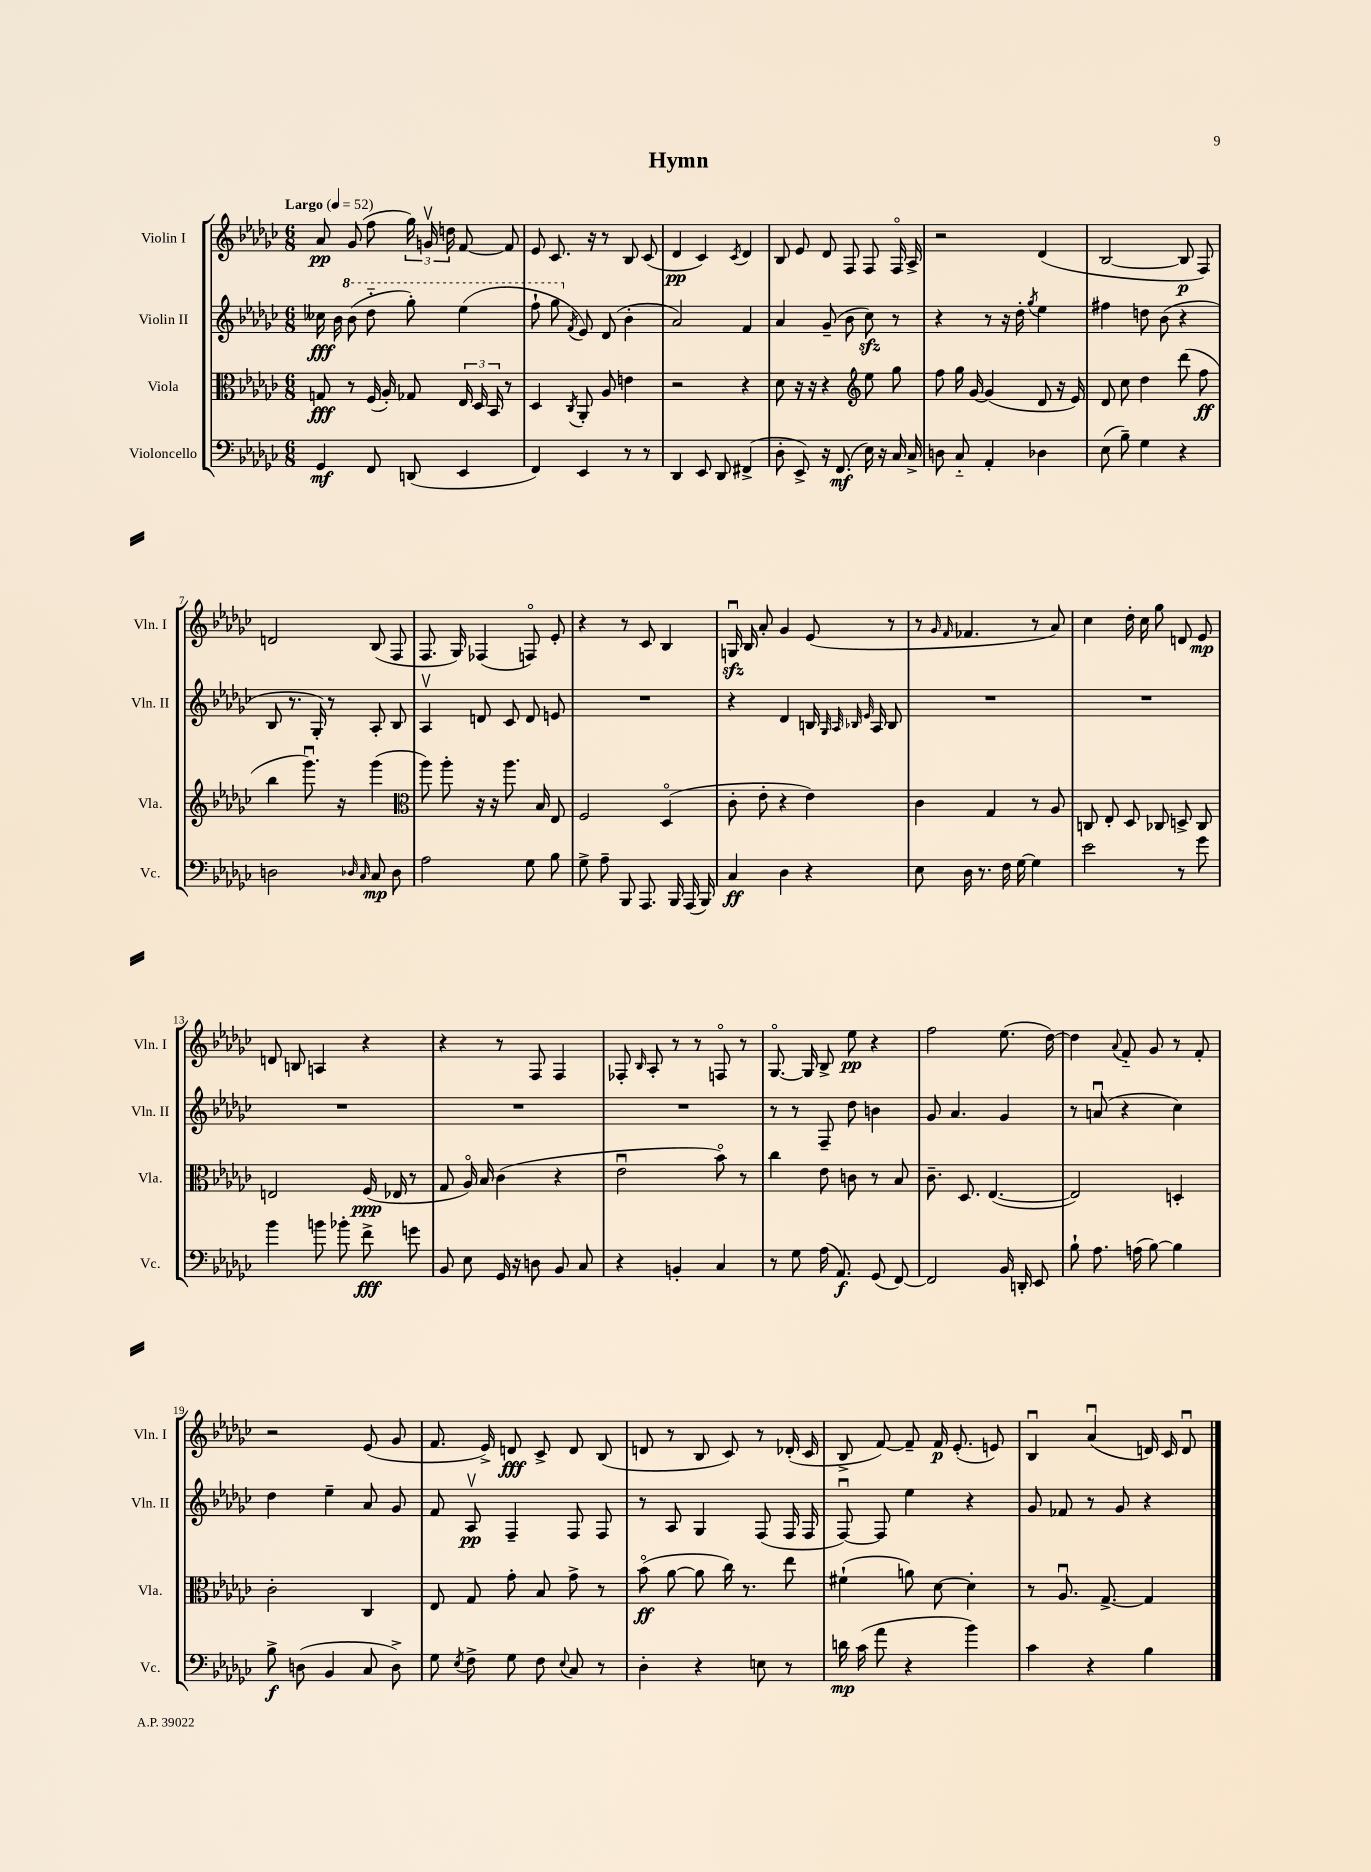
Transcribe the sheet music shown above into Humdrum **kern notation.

**kern	**dynam	**kern	**dynam	**kern	**dynam	**kern	**dynam
*part4	*part4	*part3	*part3	*part2	*part2	*part1	*part1
*staff4	*staff4	*staff3	*staff3	*staff2	*staff2	*staff1	*staff1
*I"Violoncello	*	*I"Viola	*	*I"Violin II	*	*I"Violin I	*
*I'Vc.	*	*I'Vla.	*	*I'Vln. II	*	*I'Vln. I	*
*clefF4	*	*clefC3	*	*clefG2	*	*clefG2	*
*k[b-e-a-d-g-c-]	*	*k[b-e-a-d-g-c-]	*	*k[b-e-a-d-g-c-]	*	*k[b-e-a-d-g-c-]	*
*M6/8	*	*M6/8	*	*M6/8	*	*M6/8	*
*MM52	*	*MM52	*	*MM52	*	*MM52	*
=1	=1	=1	=1	=1	=1	=1	=1
!	!	!	!	!	!	!LO:TX:a:B:t=Largo	!
4GG-/	mf	8Gn/	fff	16cc--X\	fff	8a-/	pp
.	.	.	.	16b-\	.	.	.
*	*	*	*	*8va	*	*	*
.	.	8r	.	(8bb-\	.	(8g-/	.
8FF/	.	(16F/	.	8ddd-\	.	8ff\	.
.	.	16A-'/)	.	.	.	.	.
(8DDn/	.	8G-X/	.	8ggg-'\)	.	24gg-\)	.
.	.	.	.	.	.	24gnv/	.
.	.	.	.	.	.	24ddn\	.
4EE-/	.	24E-/	.	(4eee-\	.	[8f/	.
.	.	24D-/	.	.	.	.	.
.	.	24BB-/	.	.	.	.	.
.	.	8r	.	.	.	8f/]	.
=2	=2	=2	=2	=2	=2	=2	=2
4FF/)	.	4D-/	.	8fff`\	.	8e-/	.
.	.	.	.	8ggg-\	.	8.c-/	.
*	*	*	*	*X8va	*	*	*
.	.	8qC-/	.	8qf/	.	.	.
4EE-/	.	8AA-'/	.	8e-/)	.	.	.
.	.	.	.	.	.	16r	.
.	.	8A-/	.	(8d-/	.	8r	.
8r	.	4en\	.	4b-'\	.	8B-/	.
8r	.	.	.	.	.	(8c-/	.
=3	=3	=3	=3	=3	=3	=3	=3
4DD-/	.	2r	.	2a-/)	.	4d-/	pp
8EE-/	.	.	.	.	.	4c-/)	.
8DD-/	.	.	.	.	.	.	.
.	.	.	.	.	.	8qc-/	.
(4FF#X^/	.	4r	.	4f/	.	4d-/	.
=4	=4	=4	=4	=4	=4	=4	=4
8D-'\	.	8d-\	.	4a-/	.	8B-/	.
8EE-^/)	.	16r	.	.	.	8e-/	.
.	.	16r	.	.	.	.	.
16r	.	4r	.	(8g-~/	.	8d-/	.
(8.FF/	mf	.	.	.	.	.	.
.	.	.	.	8b-\	.	8F/	.
*	*	*clefG2	*	*	*	*	*
16E-\)	.	8ee-\	.	8cc-zz\)	.	8F/	.
16r	.	.	.	.	.	.	.
16C-/	.	8gg-\	.	8r	.	16F/	.
16C-^/	.	.	.	.	.	16A-^/	.
=5	=5	=5	=5	=5	=5	=5	=5
8Dn\	.	8ff\	.	4r	.	2r	.
8C-/	.	16gg-\	.	.	.	.	.
.	.	[16g-/	.	.	.	.	.
4AA-'/	.	(4g-/]	.	8r	.	.	.
.	.	.	.	16r	.	.	.
.	.	.	.	16dd-'\	.	.	.
.	.	.	.	8qgg-/	.	.	.
4D-X\	.	8d-/	.	4ee-\	.	(4d-/	.
.	.	16r	.	.	.	.	.
.	.	16e-/)	.	.	.	.	.
=6	=6	=6	=6	=6	=6	=6	=6
(8E-\	.	8d-/	.	4ff#X\	.	[2B-/	.
8B-~\)	.	8cc-\	.	.	.	.	.
4G-\	.	4dd-\	.	8ddn\	.	.	.
.	.	.	.	(8b-\	.	.	.
4r	.	(8ddd-\	.	4r	.	8B-/]	p
.	.	8ff\	ff	.	.	8F/)	.
!!LO:LB:g=z
=7	=7	=7	=7	=7	=7	=7	=7
2Dn\	.	4bb-\	.	8B-/	.	2dn/	.
.	.	.	.	8.r	.	.	.
.	.	8.ggg-u\)	.	.	.	.	.
.	.	.	.	16G-'/)	.	.	.
.	.	.	.	8r	.	.	.
.	.	16r	.	.	.	.	.
16qqD-X/	.	.	.	.	.	.	.
16qqC-/	.	.	.	.	.	.	.
8C-/	mp	(4ggg-\	.	8A-'/	.	(8B-/	.
8D-\	.	.	.	8B-/	.	8F/	.
=8	=8	=8	=8	=8	=8	=8	=8
*	*	*clefC3	*	*	*	*	*
2A-\	.	8aa-\)	.	4A-v/	.	8.F/	.
.	.	8aa-'\	.	.	.	.	.
.	.	.	.	.	.	16G-/)	.
.	.	16r	.	8dn/	.	(4F-X/	.
.	.	16r	.	.	.	.	.
.	.	8.aa-\	.	8c-/	.	.	.
8G-\	.	.	.	8d/	.	8Fn/)	.
.	.	16B-/	.	.	.	.	.
8B-\	.	8E-/	.	8en/	.	8e-'/	.
=9	=9	=9	=9	=9	=9	=9	=9
8G-^\	.	2F/	.	2.r	.	4r	.
8A-~\	.	.	.	.	.	.	.
8BBB-/	.	.	.	.	.	8r	.
8.AAA-/	.	.	.	.	.	8c-/	.
.	.	(4D-/	.	.	.	4B-/	.
16BBB-/	.	.	.	.	.	.	.
(16AAA-/	.	.	.	.	.	.	.
16BBB-/)	.	.	.	.	.	.	.
=10	=10	=10	=10	=10	=10	=10	=10
4C-/	ff	8c-'\	.	4r	.	16Gnzzu/	.
.	.	.	.	.	.	16B-/	.
.	.	8e-'\	.	.	.	8a-'/	.
4D-\	.	4r	.	4d-/	.	4g-/	.
4r	.	4e-\)	.	16Bn/	.	(8e-/	.
.	.	.	.	32qqG-/	.	.	.
.	.	.	.	32qqA-/	.	.	.
.	.	.	.	32qqB-X/	.	.	.
.	.	.	.	32qqe-/	.	.	.
.	.	.	.	16A-/	.	.	.
.	.	.	.	8B-/	.	8r	.
=11	=11	=11	=11	=11	=11	=11	=11
8E-\	.	4c-\	.	2.r	.	8r	.
.	.	.	.	.	.	16qqg-/	.
.	.	.	.	.	.	16qqf/	.
16D-\	.	.	.	.	.	4.f-X/	.
8.r	.	.	.	.	.	.	.
.	.	4G-/	.	.	.	.	.
16F\	.	.	.	.	.	.	.
[16G-\	.	.	.	.	.	.	.
4G-\]	.	8r	.	.	.	8r	.
.	.	8A-/	.	.	.	8a-/)	.
=12	=12	=12	=12	=12	=12	=12	=12
2e-\	.	8Cn/	.	2.r	.	4cc-\	.
.	.	8E-'/	.	.	.	.	.
.	.	8D-/	.	.	.	16dd-'\	.
.	.	.	.	.	.	16cc-\	.
.	.	8C-X/	.	.	.	8gg-\	.
8r	.	8Dn^/	.	.	.	8dn/	.
8g-\	.	8C-/	.	.	.	8e-/	mp
!!LO:LB:g=z
=13	=13	=13	=13	=13	=13	=13	=13
4b-\	.	2En/	.	2.r	.	8dn/	.
.	.	.	.	.	.	8Bn/	.
8bn\	.	.	.	.	.	4An/	.
8b-X'\	.	.	.	.	.	.	.
8f^\	fff	(16F/	ppp	.	.	4r	.
.	.	16E-X/	.	.	.	.	.
8gn\	.	8r	.	.	.	.	.
=14	=14	=14	=14	=14	=14	=14	=14
8BB-/	.	8G-/	.	2.r	.	4r	.
8E-\	.	16A-/)	.	.	.	.	.
.	.	16B-/	.	.	.	.	.
16GG-/	.	(4c-\	.	.	.	8r	.
16r	.	.	.	.	.	.	.
8Dn\	.	.	.	.	.	8F/	.
8BB-/	.	4r	.	.	.	4F/	.
8C-/	.	.	.	.	.	.	.
=15	=15	=15	=15	=15	=15	=15	=15
4r	.	2e-u\	.	2.r	.	8F-X'/	.
.	.	.	.	.	.	16qqB-/	.
.	.	.	.	.	.	8A-'/	.
4BBn'/	.	.	.	.	.	8r	.
.	.	.	.	.	.	8r	.
4C-/	.	8b-\)	.	.	.	8Fn/	.
.	.	8r	.	.	.	8r	.
=16	=16	=16	=16	=16	=16	=16	=16
8r	.	4cc-\	.	8r	.	[8.G-/	.
8G-\	.	.	.	8r	.	.	.
.	.	.	.	.	.	16G-/]	.
(16A-\	.	8e-\	.	8F~/	.	8B-^/	.
8.AA-/)	f	.	.	.	.	.	.
.	.	8cn\	.	8dd-\	.	8ee-\	pp
(8GG-/	.	8r	.	4bn\	.	4r	.
[8FF/)	.	8B-/	.	.	.	.	.
=17	=17	=17	=17	=17	=17	=17	=17
2FF/]	.	8.c-~\	.	8g-/	.	2ff\	.
.	.	.	.	4.a-/	.	.	.
.	.	8.D-/	.	.	.	.	.
.	.	([4.E-/	.	.	.	.	.
16BB-/	.	.	.	4g-/	.	(8.ee-\	.
16DDn'/	.	.	.	.	.	.	.
8EE-/	.	.	.	.	.	.	.
.	.	.	.	.	.	[16dd-\)	.
=18	=18	=18	=18	=18	=18	=18	=18
8B-`\	.	2E-/])	.	8r	.	4dd-\]	.
8.A-\	.	.	.	(8anu/	.	.	.
.	.	.	.	.	.	8qqa-/	.
.	.	.	.	4r	.	8f/	.
(16An\	.	.	.	.	.	.	.
[8B-\)	.	.	.	.	.	8g-/	.
4B-\]	.	4Dn'/	.	4cc-\)	.	8r	.
.	.	.	.	.	.	8f'/	.
!!LO:LB:g=z
=19	=19	=19	=19	=19	=19	=19	=19
8B-^\	f	2c-'\	.	4dd-\	.	2r	.
(8Dn\	.	.	.	.	.	.	.
4BB-/	.	.	.	4ee-~\	.	.	.
8C-/	.	4C-/	.	8a-/	.	(8e-/	.
8D^\)	.	.	.	8g-/	.	8g-/	.
=20	=20	=20	=20	=20	=20	=20	=20
8G-\	.	8E-/	.	8f/	.	8.f/	.
8qE-/	.	.	.	.	.	.	.
8F^\	.	8G-/	.	8A-v/	pp	.	.
.	.	.	.	.	.	16e-^/)	.
8G-\	.	8g-'\	.	4F~/	.	8dn/	fff
8F\	.	8B-/	.	.	.	8c-^/	.
8qqE-/	.	.	.	.	.	.	.
8C-/	.	8g-^\	.	8F/	.	8d/	.
8r	.	8r	.	8F/	.	(8B-/	.
=21	=21	=21	=21	=21	=21	=21	=21
4D-'\	.	(8b-\	ff	8r	.	8dn/	.
.	.	[8a-\	.	8A-/	.	8r	.
4r	.	8a-\]	.	4G-/	.	8B-/	.
.	.	16cc-\)	.	.	.	8c-/)	.
.	.	8.r	.	.	.	.	.
8En\	.	.	.	(8F/	.	8r	.
8r	.	8ee-\	.	16F/	.	(16d-X'/	.
.	.	.	.	16F/	.	16c-/	.
=22	=22	=22	=22	=22	=22	=22	=22
16dn\	mp	(4f#X`\	.	[8Fu/)	.	8B-^/	.
(16c-\	.	.	.	.	.	.	.
8a-\	.	.	.	8F/]	.	[8f/)	.
4r	.	8an\)	.	4ee-\	.	8f~/]	.
.	.	[8d-\	.	.	.	16f/	p
.	.	.	.	.	.	(8.e-'/	.
4b-\)	.	4d-'\]	.	4r	.	.	.
.	.	.	.	.	.	8en/)	.
=23	=23	=23	=23	=23	=23	=23	=23
4c-\	.	8r	.	8g-/	.	4B-u/	.
.	.	8.A-u/	.	8f-X/	.	.	.
4r	.	.	.	8r	.	(4a-u/	.
.	.	[8.G-^/	.	.	.	.	.
.	.	.	.	8g-/	.	.	.
4B-\	.	4G-/]	.	4r	.	16dn/)	.
.	.	.	.	.	.	16c-/	.
.	.	.	.	.	.	8du/	.
==	==	==	==	==	==	==	==
*-	*-	*-	*-	*-	*-	*-	*-
